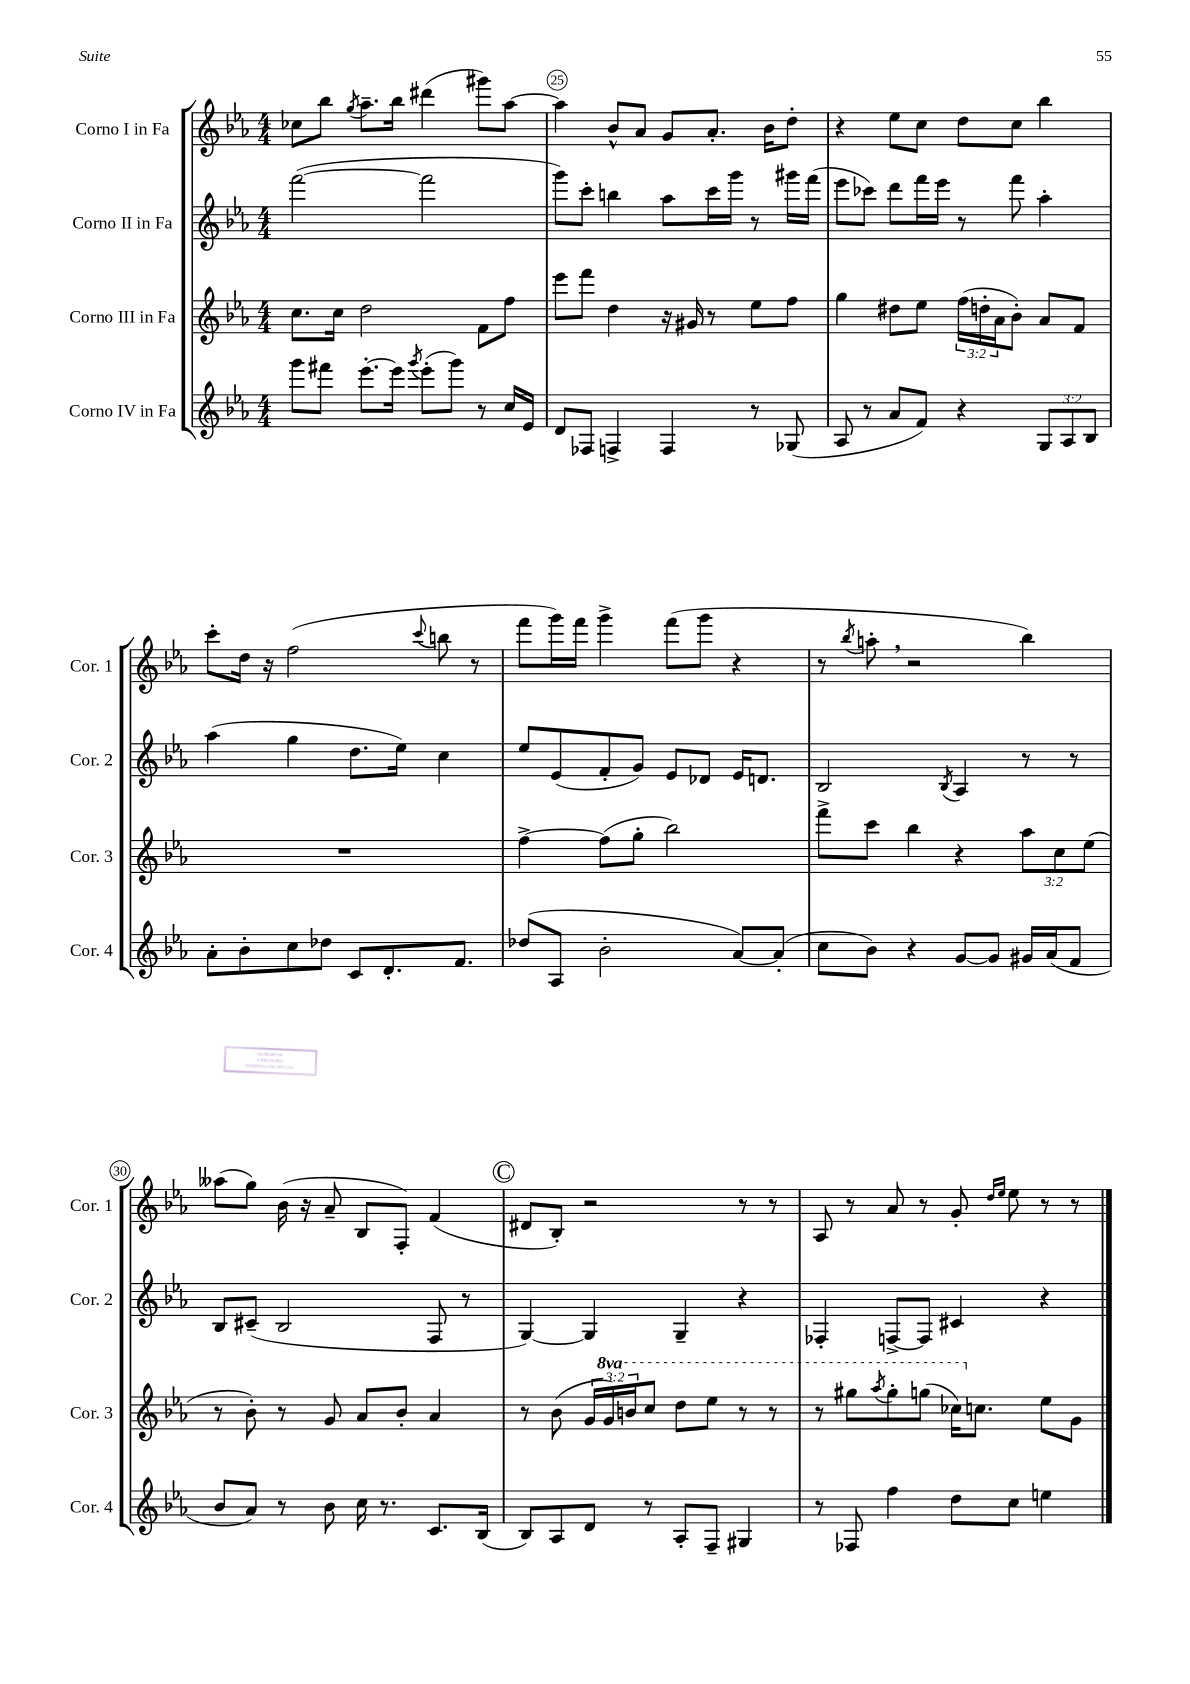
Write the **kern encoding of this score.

**kern	**kern	**kern	**kern
*staff4	*staff3	*staff2	*staff1
*clefG2	*clefG2	*clefG2	*clefG2
*k[b-e-a-]	*k[b-e-a-]	*k[b-e-a-]	*k[b-e-a-]
*M4/4	*M4/4	*M4/4	*M4/4
8ggg	8.cc	([2fff	8cc-
8fff#	.	.	8bb-
.	16cc	.	.
.	.	.	8qgg
[8.eee-'	2dd	.	8.aa-~
16eee-]	.	.	16bb-
8qggg	.	.	.
(8eee-'	.	2fff]	(4ddd#
8ggg)	.	.	.
8r	8f	.	8ggg#)
16cc	8ff	.	[8aa-
16e-	.	.	.
=	=	=	=
8d	8eee-	8ggg)	4aa-]
8F-	8fff	8ccc'	.
4F^	4dd	4bb	8b-^^
.	.	.	8a-
4F	16r	8aa-	8g
.	16g#	.	.
.	8r	16ccc	8.a-'
.	.	16ggg	.
8r	8ee-	8r	.
.	.	.	16b-
(8G-	8ff	16ggg#	8dd'
.	.	(16fff	.
=	=	=	=
8A-	4gg	8eee-	4r
8r	.	8ccc-)	.
8a-	8dd#	8ddd	8ee-
8f)	8ee-	16fff	8cc
.	.	16eee-	.
4r	(24ff	8r	8dd
.	24dd'	.	.
.	24a-	.	.
.	8b-')	8fff	8cc
12G	8a-	4aa-'	4bb-
12A-	.	.	.
.	8f	.	.
12B-	.	.	.
=	=	=	=
8a-'	1r	(4aa-	8ccc'
8b-'	.	.	16dd
.	.	.	16r
8cc	.	4gg	(2ff
8dd-	.	.	.
8c	.	8.dd	.
8.d'	.	.	.
.	.	16ee-)	.
.	.	.	8qqccc
.	.	4cc	8bb
8.f	.	.	.
.	.	.	8r
=	=	=	=
(8dd-	[4ff^	8ee-	8fff
8A-	.	(8e-	16ggg)
.	.	.	16fff
2b-'	(8ff]	8f'	4ggg^
.	8gg'	8g)	.
.	2bb-)	8e-	(8fff
.	.	8d-	8ggg
[8a-)	.	16e-	4r
.	.	8.d	.
(8a-']	.	.	.
=	=	=	=
8cc	8fff^	2B-	8r
.	.	.	8qbb-
8b-)	8ccc	.	8aa'
4r	4bb-	.	2r
.	.	8qB-	.
[8g	4r	4A-	.
8g]	.	.	.
16g#	12aa-	8r	4bb-)
(16a-	.	.	.
.	12cc	.	.
8f	.	8r	.
.	(12ee-	.	.
=	=	=	=
8b-	8r	8B-	(8aa--
8a-)	8b-')	(8c#~	8gg)
8r	8r	2B-	(16b-
.	.	.	16r
8b-	8g	.	8a-~
16cc	8a-	.	8B-
8.r	.	.	.
.	8b-'	.	8F')
8.c	4a-	8F	(4f
.	.	8r	.
(16B-	.	.	.
=	=	=	=
8B-)	8r	[4G)	8d#
8A-	(8b-	.	8B-')
8d	24g	4G]	2r
.	24gg)	.	.
.	24bb	.	.
8r	8ccc	.	.
8A-'	8ddd	4G~	.
8F~	8eee-	.	.
4G#	8r	4r	8r
.	8r	.	8r
=	=	=	=
8r	8r	4F-'	8A-
8F-	8ggg#	.	8r
.	8qaaa-	.	.
4ff	8ggg#'	[8F^	8a-
.	(8ggg	8F]	8r
8dd	16ccc-)	4c#	8g'
.	8.cc	.	.
.	.	.	16qqdd
.	.	.	16qqee-
8cc	.	.	8ee-
4ee	8ee-	4r	8r
.	8g	.	8r
==	==	==	==
*-	*-	*-	*-
